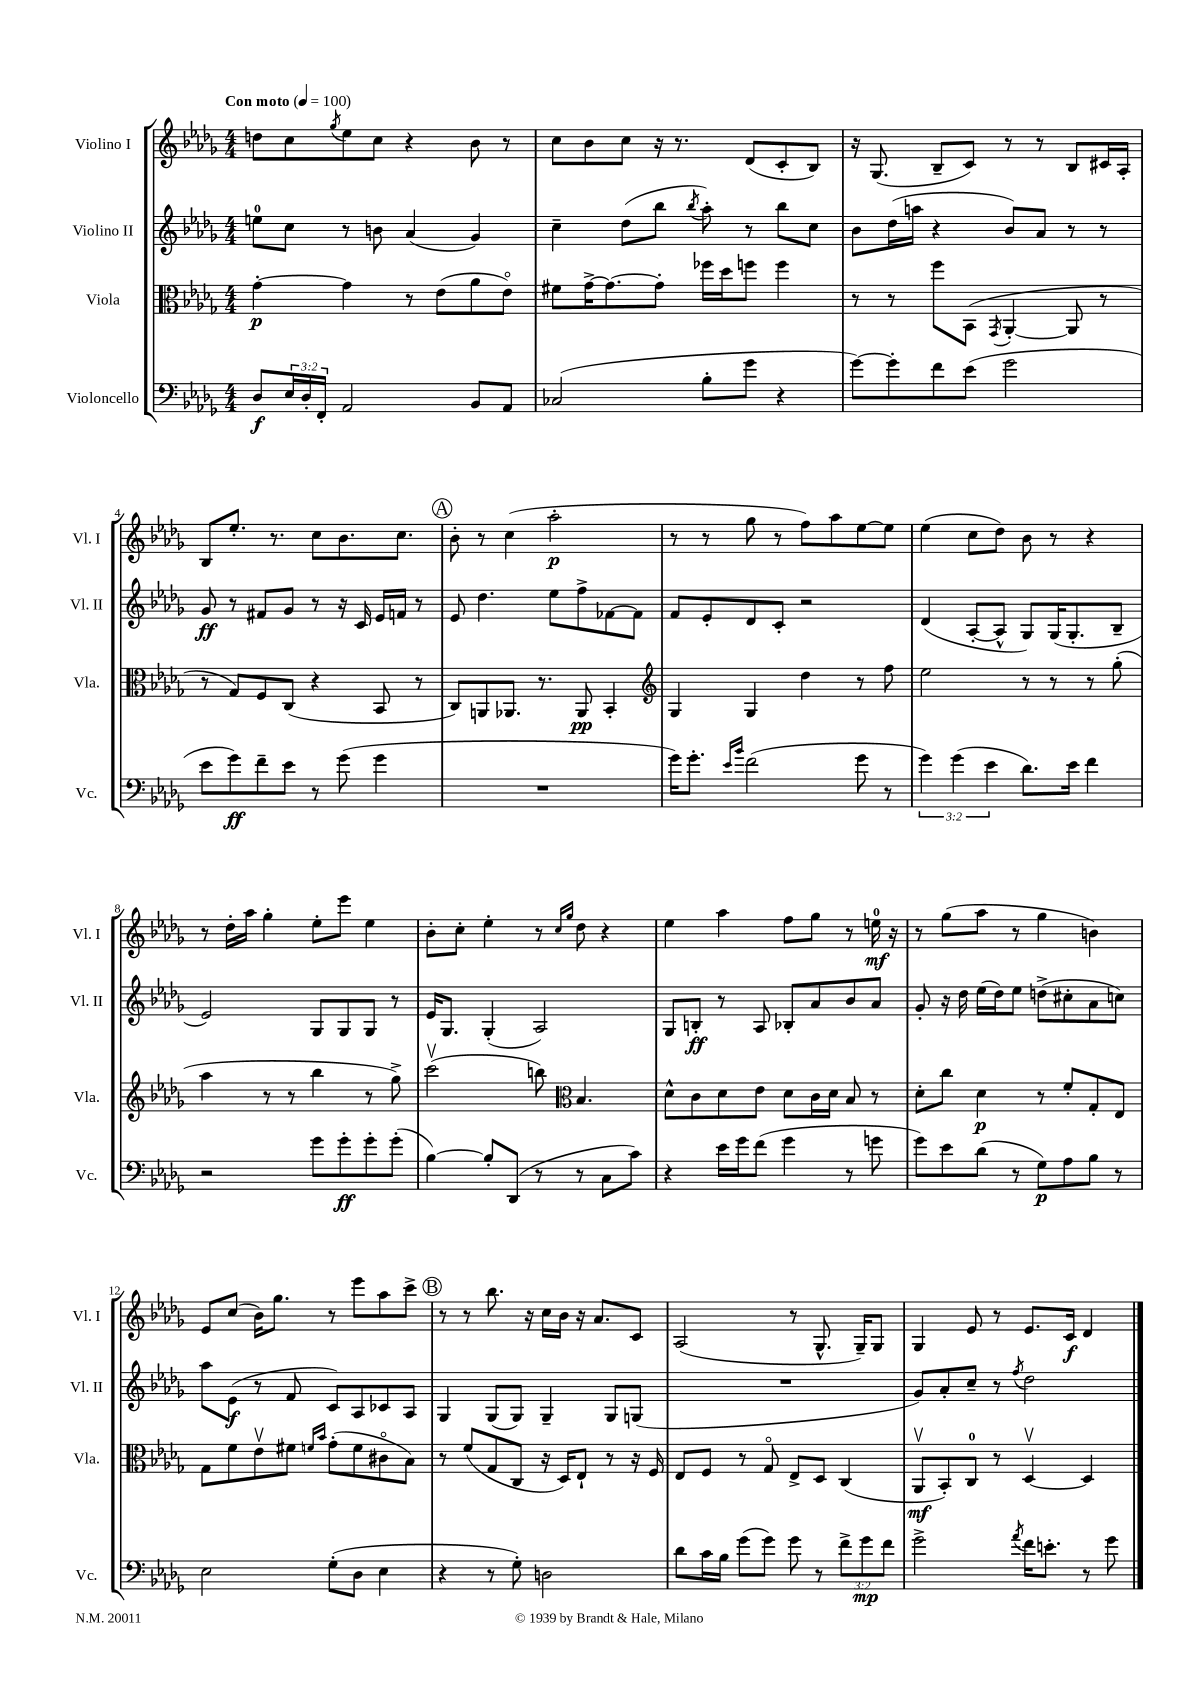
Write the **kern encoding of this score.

**kern	**kern	**kern	**kern
*staff4	*staff3	*staff2	*staff1
*clefF4	*clefC3	*clefG2	*clefG2
*k[b-e-a-d-g-]	*k[b-e-a-d-g-]	*k[b-e-a-d-g-]	*k[b-e-a-d-g-]
*M4/4	*M4/4	*M4/4	*M4/4
*MM100	*MM100	*MM100	*MM100
8D-/L	[4g-'\	8ee\L	8dd\L
24E-/L	.	8cc\J	8cc\
24D-'/	.	.	.
24FF'/JJ	.	.	.
.	.	.	8qgg-/
2AA-/	4g-\]	8r	8ee-\
.	.	8b\	8cc\J
.	8r	(4a-/	4r
.	(8e-\L	.	.
8BB-/L	8a-\	4g-/)	8b-\
8AA-/J	8e-o\J)	.	8r
=	=	=	=
(2C-/	8f#\L	4cc~\	8cc\L
.	[16g-^\K	.	8b-\
.	8.g-\_	.	.
.	.	(8dd-\L	8cc\J
.	8g-'\]J	8bb-\J	16r
.	.	.	8.r
.	.	8qbb-/	.
8B-'\L	16ff-\LL	8aa-'\)	.
.	16dd-\J	.	.
8g-\J	8ff\J	8r	(8d-/L
4r	4ff\	8bb-\L	8c'/
.	.	8cc\J	8B-/J)
=	=	=	=
[8g-\L)	8r	8b-\L	16r
.	.	.	(8.G-/
8g-'\]	8r	(16dd-\L	.
.	.	16aa\JJ	.
8f\	8ff\L	4r	8B-~/L
(8e-\J	(8BB-\J	.	8c/J)
.	8qGG-/	.	.
2g-\	[4AA-'/	8b-/L)	8r
.	.	8a-/J	8r
.	8AA-/]	8r	8B-/L
.	8r	8r	16c#/L
.	.	.	16A-'/JJ
=	=	=	=
8e-\L	8r	8g-/	8B-/L
8g-\)	8G-/L)	8r	8.ee-'/J
8f~\	8F/	8f#/L	.
.	.	.	8.r
8e-\J	(8C/J	8g-/J	.
8r	4r	8r	8cc\L
(8g-\	.	16r	8.b-\
.	.	16c/	.
4g-\	8BB-/	16e-/LL	.
.	.	16f/JJ	8.cc\J
.	8r	8r	.
=	=	=	=
1r	8C/L)	8e-/	8b-'\
.	8AA/	4.dd-\	8r
.	8.AA-/J	.	(4cc\
.	8.r	.	.
.	.	8ee-\L	2aa-'\
.	8AA-/	8ff^\	.
.	4BB-'/	[8f-\	.
.	.	8f-\]J	.
=	=	=	=
*	*clefG2	*	*
16g-\LK)	4G-/	8f/L	8r
8.g-'\J	.	.	.
.	.	8e-'/	8r
16qqe-/LL	.	.	.
16qqb-/JJ	.	.	.
(2f\	4G-/	8d-/	8gg-\
.	.	8c'/J	8r
.	4dd-\	2r	8ff\L)
.	.	.	8aa-\
8g-\	8r	.	[8ee-\
8r	8ff\	.	8ee-\]J
=	=	=	=
6g-\)	2ee-\	(4d-/	(4ee-\
(6g-\	.	.	.
.	.	[8A-'/L	8cc\L
6e-\	.	.	.
.	.	8A-^^/]J	8dd-\J)
8.d-\L)	8r	8G-/L)	8b-\
.	8r	(16G-/K	8r
16e-\Jk	.	8.G-'/	.
4f\	8r	.	4r
.	(8gg-'\	8B-~/J	.
=	=	=	=
2r	4aa-\	2e-/)	8r
.	.	.	16dd-'\LL
.	.	.	16aa-\JJ
.	8r	.	4gg-'\
.	8r	.	.
8g-\L	4bb-\	8G-/L	8ee-'\L
8g-'\	.	8G-/	8eee-\J
8g-'\	8r	8G-/J	4ee-\
(8g-'\J	8gg-^\)	8r	.
=	=	=	=
[4B-\)	(2cccv\	16e-/LK	8b-'\L
.	.	8.G-/J	.
.	.	.	8cc'\J
8B-'/]L	.	(4G-'/	4ee-'\
(8DD-/J	.	.	.
8r	8bb\)	2A-/)	8r
*	*clefC3	*	*
.	.	.	16qqcc/LL
.	.	.	16qqgg-/JJ
8r	4.B-/	.	8dd-\
8C\L	.	.	4r
8c\J)	.	.	.
=	=	=	=
4r	8d-^^\L	8G-/L	4ee-\
.	8c\	8B'/J	.
16e-\LL	8d-\	8r	4aa-\
16g-\J	.	.	.
(8f\J	8e-\J	8A-/	.
4g-\	8d-\L	8B-'/L	8ff\L
.	16c\L	8a-/	8gg-\J
.	16d-\JJ	.	.
8r	8B-/	8b-/	8r
8g\	8r	8a-/J	16ee\
.	.	.	16r
=	=	=	=
8g-\L)	8d-'\L	8g-'/	8r
8e-\	8cc\J	16r	(8gg-\L
.	.	16dd-\	.
(8d-\J	4d-\	(16ee-\LL	8aa-\J
.	.	16dd-\J)	.
8r	.	8ee-\J	8r
8G-\L)	8r	(8dd^\L	4gg-\
8A-\	8f'/L	8cc#'\	.
8B-\J	8G-'/	8a-\	4b\)
8r	8E-/J	8cc\J)	.
=	=	=	=
2E-\	8G-\L	8aa-\L	8e-/L
.	8f\	(8e-\J	(8cc/J
.	8e-v\	8r	16b-\LK)
.	.	.	8.gg-\J
.	8f#\J	8f/	.
.	16qqf/LL	.	.
.	16qqb-/JJ	.	.
(8G-'\L	(8g-'\L	8c/L)	8r
8D-\J	8f\	8A-/	8eee-\L
4E-\	8c#o\	8c-/	8aa-\
.	8B-\J)	8A-/J	8ccc^\J
=	=	=	=
4r	8r	4G-/	8r
.	(8f/L	.	8r
8r	8G-/	(8G-/L	8.bb-\
8G-'\)	8C/J	8G-/J)	.
.	.	.	16r
2D\	16r	4G-~/	16cc\LL
.	16D-/LK)	.	16b-\JJ
.	8E-`/J	.	16r
.	.	.	8.a-/L
.	8r	8G-/L	.
.	16r	(8G/J	8c/J
.	16F/	.	.
=	=	=	=
8d-\L	8E-/L	1r	(2A-/
16c\L	8F/J	.	.
16B-\JJ	.	.	.
(8g-\L	8r	.	.
8g-\J)	8G-o/	.	.
8g-\	8E-^/L	.	8r
8r	8D-/J	.	8.G-^^/
12f^\L	(4C/	.	.
.	.	.	16G-~/LK)
12g-\	.	.	.
.	.	.	8G-/J
12f\J	.	.	.
=	=	=	=
2g-^\	8AA-v/L	8g-/L)	4G-/
.	8BB-'/)	8a-'/	.
.	8C/J	8cc~/J	8e-/
.	8r	8r	8r
8qa-/	.	8qff/	.
16f\LK	[4D-v/	2dd-\	8.e-/L
8.e'\J	.	.	.
.	.	.	16c/Jk
8r	4D-/]	.	4d-/
8g-\	.	.	.
==	==	==	==
*-	*-	*-	*-
